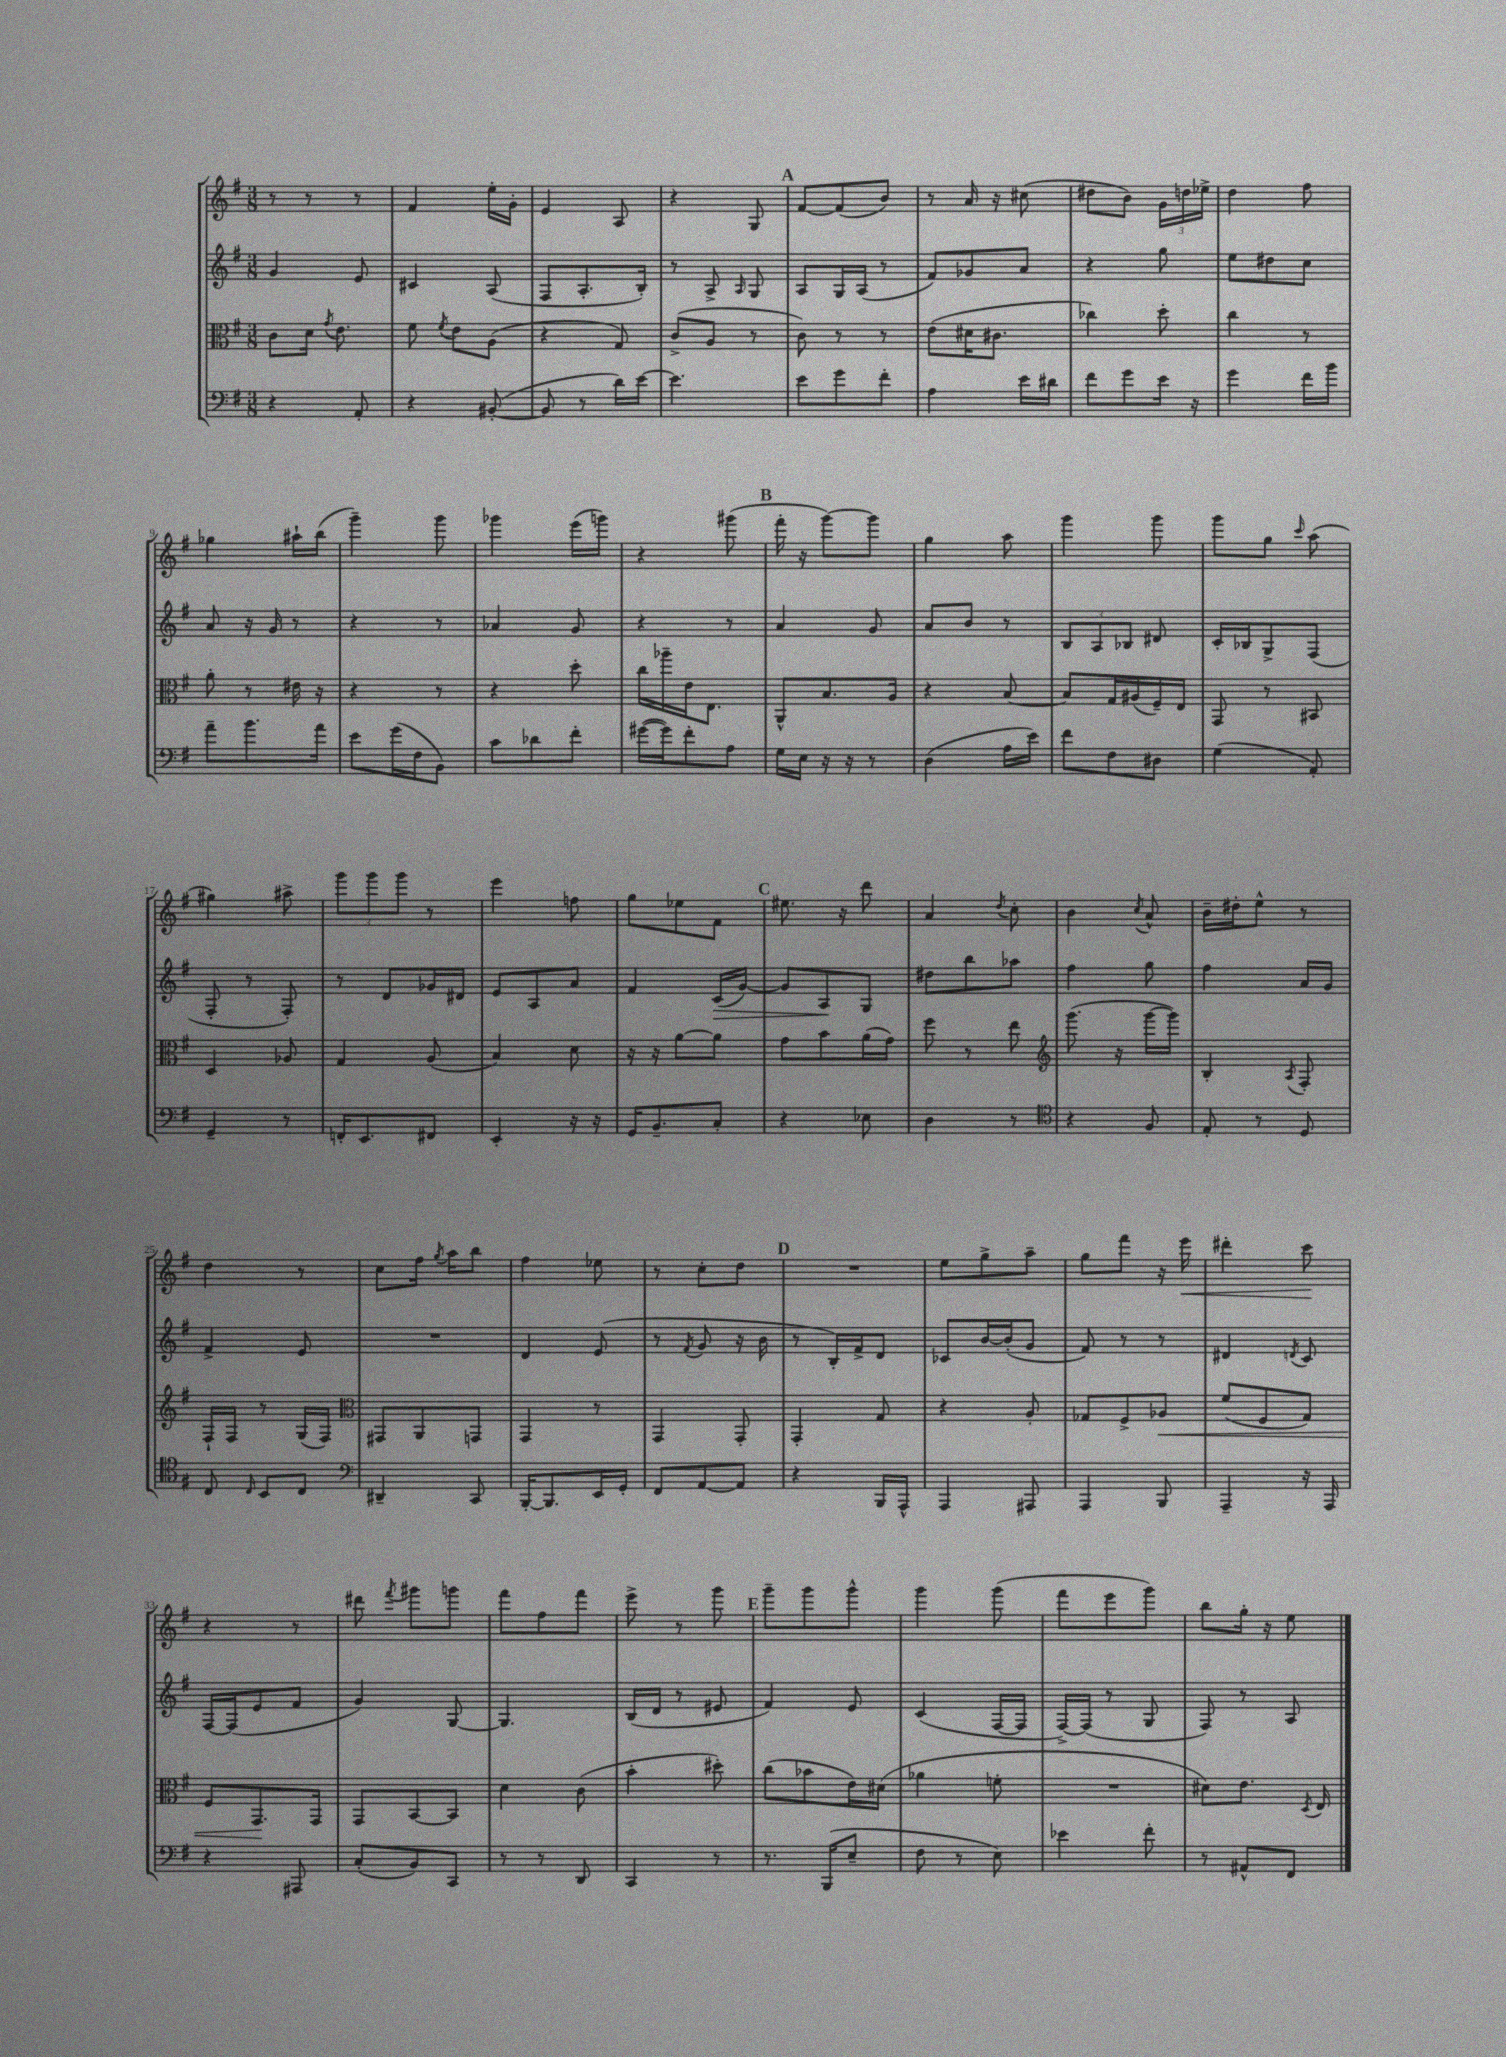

**kern	**kern	**kern	**kern
*staff4	*staff3	*staff2	*staff1
*clefF4	*clefC3	*clefG2	*clefG2
*k[f#]	*k[f#]	*k[f#]	*k[f#]
*M3/8	*M3/8	*M3/8	*M3/8
4r	8c	4g	8r
.	16d	.	8r
.	8qg	.	.
.	8.e	.	.
8AA'	.	8e	8r
=	=	=	=
4r	8f#	4c#	4f#
.	8qf#	.	.
.	8e	.	.
([8BB#'	(8A	(8A	16ee'
.	.	.	16g'
=	=	=	=
8BB#]	4r	8F#	4e
8r	.	8.A'	.
16d)	8G)	.	8A
[16e	.	16B')	.
=	=	=	=
4.e]	(8c^	8r	4r
.	8A	8A^	.
.	.	16qqA	.
.	8r	8G	8G
=	=	=	=
8e	8c)	8A	[8f#
8g	8r	16G	(8f#]
.	.	(16A	.
8f#'	8r	8r	8b)
=	=	=	=
4A	(8e	8f#)	8r
.	16d#	8g-	16a
.	8.c#	.	16r
16e	.	8a	(8cc#
16d#	.	.	.
=	=	=	=
8f#	4cc-)	4r	8dd#
8g	.	.	8b)
16e	8dd'	8gg	24g
.	.	.	24dd
16r	.	.	.
.	.	.	24ee-^
=	=	=	=
4g	4cc	8ee	4dd
.	.	8dd#	.
16f#	8r	8cc	8ff#
16b	.	.	.
=	=	=	=
8a~	8a'	8a	4gg-
8.b	8r	16r	.
.	.	16g	.
.	16e#	8r	16aa#`
16a	16r	.	(16bb
=	=	=	=
8e	4r	4r	4ggg~)
(16g	.	.	.
16F#	.	.	.
8BB)	8r	8r	8ggg
=	=	=	=
8c	4r	4a-	4ggg-
8d-	.	.	.
8f#'	8dd'	8g	(16eee
.	.	.	16ggg)
=	=	=	=
([16g#	16cc	4r	4r
16g#])	16aa-~	.	.
8f#'	16e	.	.
.	8.E	.	.
8A	.	8r	(8ggg#
=	=	=	=
16G	8AA^^	4a	16fff#'
16E	.	.	16r
16r	8.B	.	[8ggg)
16r	.	.	.
8r	.	8g	8ggg]
.	16A	.	.
=	=	=	=
(4D	4r	8a	4gg
.	.	8b	.
16A	[8B	8r	8aa
16e)	.	.	.
=	=	=	=
8f#	8B]	12B	4ggg
.	.	12A	.
8F#	16G	.	.
.	.	12B-	.
.	(16A#	.	.
8D#	16F#~)	8d#	8ggg
.	16E	.	.
=	=	=	=
(4G	8GG	16c'	8ggg
.	.	16B-	.
.	8r	8G^	8gg
.	.	.	16qqccc
8AA')	8BB#	(8F#	(8aa
=	=	=	=
4GG~	4D	8F#'	4gg#)
.	.	8r	.
8r	8A-	8F#')	8aa#^
=	=	=	=
16FF'	4G	8r	12ggg
8.EE	.	.	.
.	.	.	12ggg
.	.	8d	.
.	.	.	12ggg
8FF#	(8A	16g-	8r
.	.	16d#	.
=	=	=	=
4EE'	4B)	8e	4eee
.	.	8A	.
16r	8d	8a	8ff
16r	.	.	.
=	=	=	=
16GG	16r	4f#	8gg
8.BB~	16r	.	.
.	[8a	.	8ee-
8C'	8a]	(16c	8f#
.	.	[16g)	.
=	=	=	=
4r	8g	8g]	8.ee#
.	8b	8A	.
.	.	.	16r
8E-	(16a	8G	8ddd
.	16g)	.	.
=	=	=	=
4D	8ff#	8dd#	4a
.	8r	8bb	.
.	.	.	8qdd
8r	8ee	8aa-	8cc'
=	=	=	=
*clefC4	*clefG2	*	*
4r	(8.ggg	4ff#	4b
.	16r	.	.
.	.	.	8qcc
8F#	[16ggg	8gg	8a^^
.	16ggg])	.	.
=	=	=	=
8E'	4B'	4ff#	16b~
.	.	.	16dd#'
8r	.	.	8ee^^
.	8qA	.	.
8D	8F#'	16a	8r
.	.	16g	.
=	=	=	=
8C	16F#`	4f#^	4dd
.	16F#	.	.
16qqC	.	.	.
8BB	8r	.	.
8C	(16G	8e	8r
.	16F#)	.	.
=	=	=	=
*clefF4	*clefC3	*	*
4DD#~	8GG#	4.r	8cc
.	8AA	.	16ff#
.	.	.	8qgg
.	.	.	16aa
8CC	8GG	.	8bb
=	=	=	=
[16BBB'	4GG	4d	4ff#
8.BBB]	.	.	.
16EE	8r	(8e	8ee-
16GG'	.	.	.
=	=	=	=
8FF#	4GG	8r	8r
.	.	8qf#	.
[8AA	.	8g	8cc'
8AA]	8GG'	16r	8dd
.	.	16b	.
=	=	=	=
4r	4GG'	8r	4.r
.	.	16B')	.
.	.	16f#^	.
16BBB	8G	8d	.
16AAA^^	.	.	.
=	=	=	=
4AAA	4r	8c-	8ee
.	.	[16b	8gg^
.	.	(16b']	.
8AAA#	8A'	8g	8aa~
=	=	=	=
4AAA	8G-	8f#)	8gg
.	8F#^	8r	8fff#
8BBB	8A-	8r	16r
.	.	.	16eee
=	=	=	=
4AAA~	(8f#	4d#	4ddd#'
.	8F#	.	.
.	.	8qd	.
16r	8G)	8c	8ccc
16AAA	.	.	.
=	=	=	=
4r	8F#	[16F#	4r
.	.	(16F#]	.
.	8.GG	8e	.
8AAA#	.	8f#	8r
.	16GG	.	.
=	=	=	=
(8C'	8GG	4g)	8ddd#
.	.	.	8qfff#
8BB)	[8BB	.	8ggg#
8CC	8BB]	[8G	8ggg
=	=	=	=
8r	4d	4.G]	8fff#
8r	.	.	8ff#
8DD	(8c	.	8fff#
=	=	=	=
4CC	4b'	(16B	8eee^
.	.	16d	.
.	.	8r	8r
8r	8dd#')	8e#	8ggg
=	=	=	=
8.r	(8cc	4f#)	8ggg~
.	8b-	.	8ggg
(16BBB	.	.	.
8E~	16e)	8e	8ggg^^
.	(16d#	.	.
=	=	=	=
8F#	4a-	(4c	4ggg
8r	.	.	.
8E)	8f'	[16F#	(8ggg
.	.	16F#]	.
=	=	=	=
4e-	4.r	[16F#^)	8fff#
.	.	(16F#]	.
.	.	8r	8eee
8f#'	.	8G	8ggg)
=	=	=	=
8r	8d#)	8F#)	8bb
8AA#^^	8.e	8r	16gg'
.	.	.	16r
8FF#	.	8A	8ee
.	8qD	.	.
.	16E	.	.
==	==	==	==
*-	*-	*-	*-
